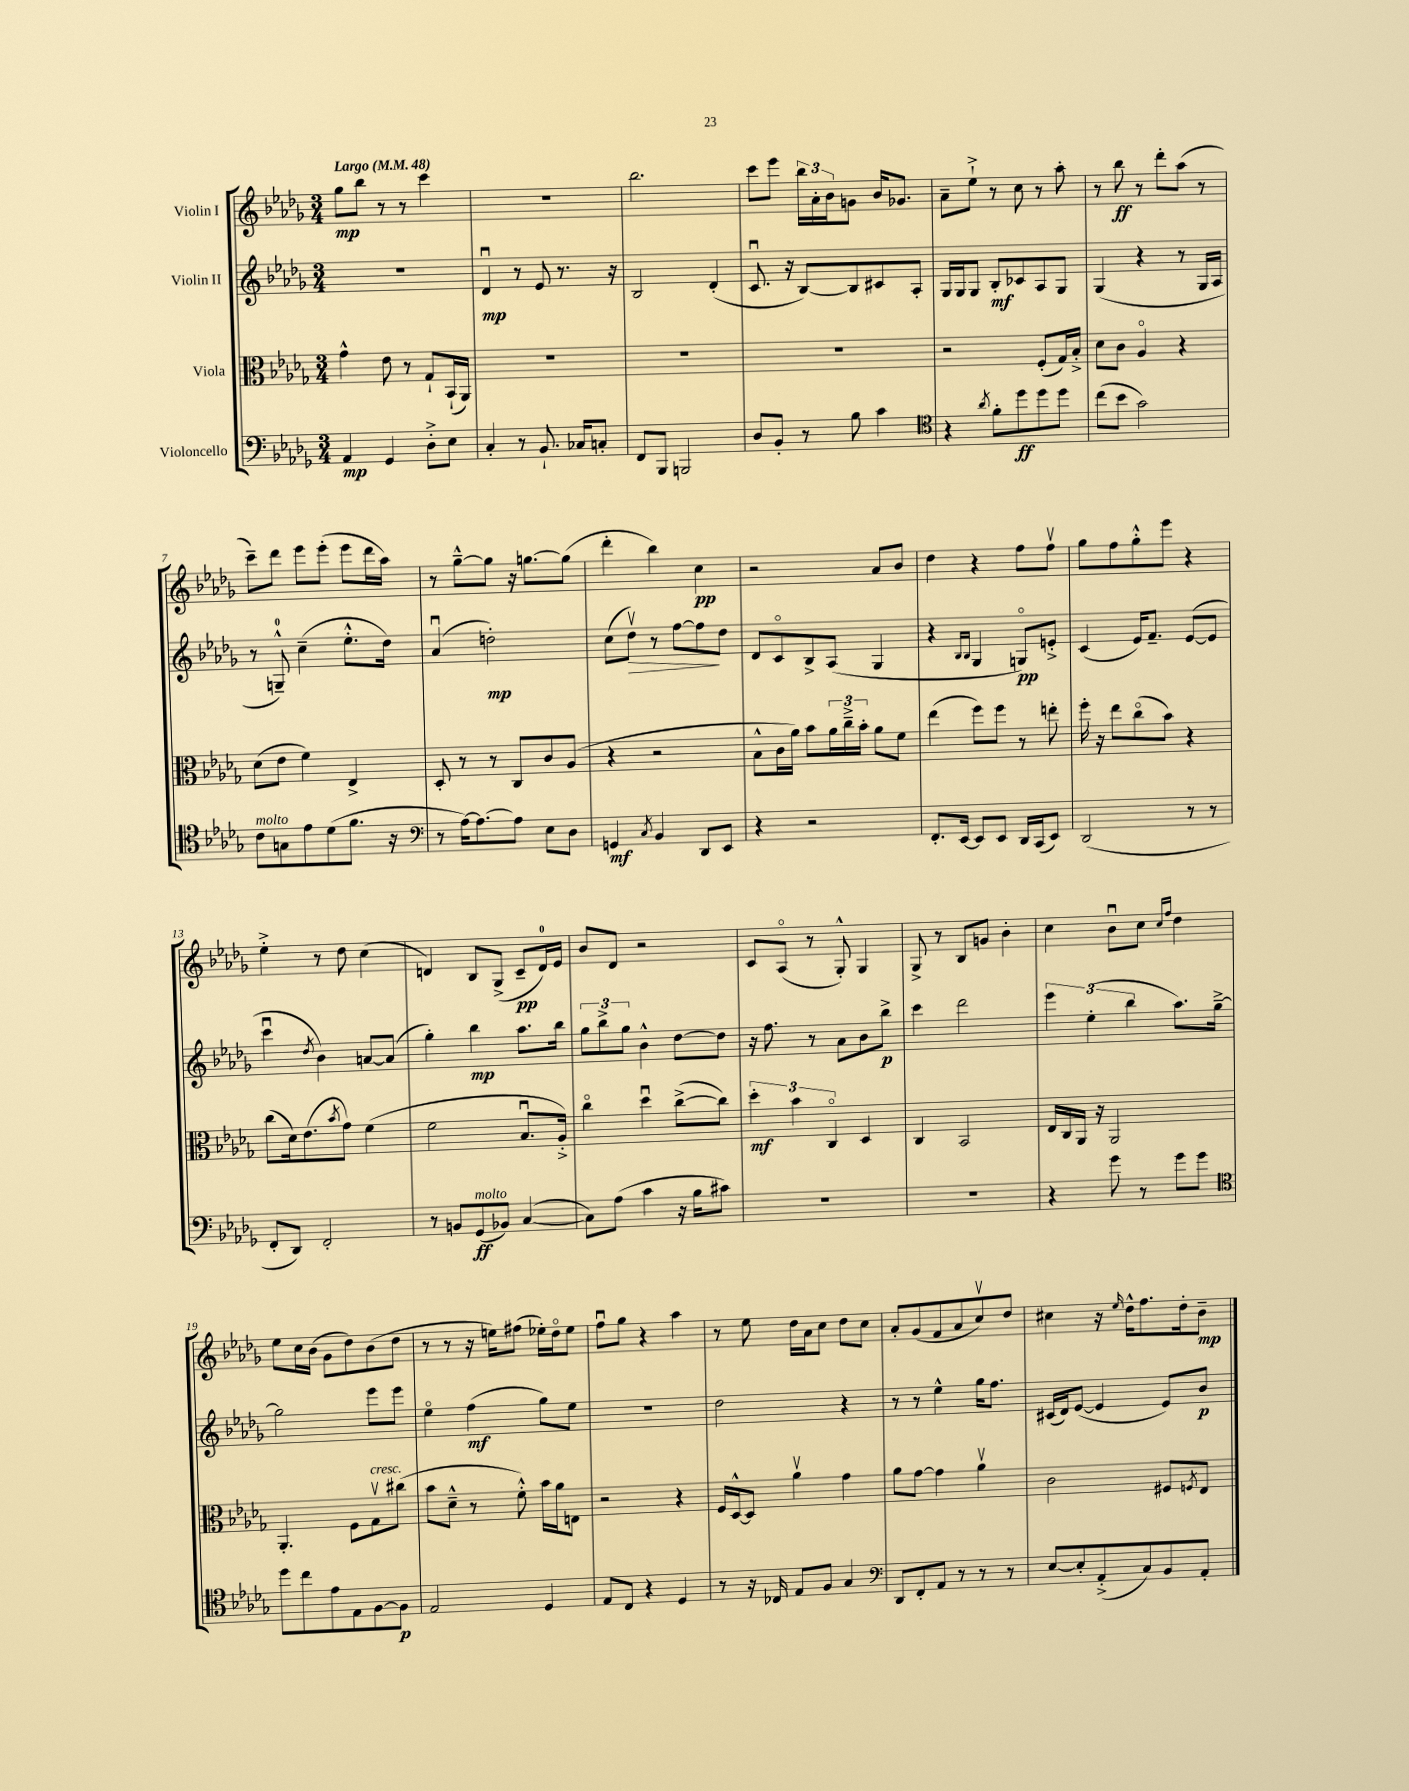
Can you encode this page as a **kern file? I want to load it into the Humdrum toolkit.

**kern	**kern	**kern	**kern
*staff4	*staff3	*staff2	*staff1
*clefF4	*clefC3	*clefG2	*clefG2
*k[b-e-a-d-g-]	*k[b-e-a-d-g-]	*k[b-e-a-d-g-]	*k[b-e-a-d-g-]
*M3/4	*M3/4	*M3/4	*M3/4
*MM48	*MM48	*MM48	*MM48
4AA-	4g-^^	2.r	8gg-
.	.	.	8bb-
4GG-	8e-	.	8r
.	8r	.	8r
8D-'^	8G-`	.	4ccc
8E-	(16BB-`	.	.
.	16AA-)	.	.
=	=	=	=
4C'	2.r	4d-u	2.r
8r	.	8r	.
8.BB-`	.	8e-	.
.	.	8.r	.
16C-	.	.	.
8C'	.	.	.
.	.	16r	.
=	=	=	=
8FF	2.r	2B-	2.bb-
8BBB-	.	.	.
2BBB	.	.	.
.	.	(4d-'	.
=	=	=	=
8D-	2.r	8.cu	8ccc
8BB-'	.	.	8eee-
.	.	16r	.
8r	.	[8B-)	24bb-
.	.	.	24a-'
.	.	.	24b-
8B-	.	8B-]	8g
4c	.	8c#	16b-
.	.	.	8.g-
.	.	8A-'	.
=	=	=	=
*clefC4	*	*	*
4r	2r	16G-	8a-~
.	.	16G-	.
.	.	8G-	8ee-`^
8qa-	.	.	.
8f'	.	8B-'	8r
8dd-	.	8c-	8cc
8dd-	(8F'	8A-	8r
8dd-	16G-)	8G-	8aa-'
.	16B-'^	.	.
=	=	=	=
(8cc	8d-	(4G-	8r
8b-	8c	.	8bb-
2g-)	4A-o	4r	8r
.	.	.	8ddd-'
.	4r	8r	(8aa-
.	.	16G-	8r
.	.	16A-	.
=	=	=	=
8c	(8d-	8r	8ccc~)
8G	8e-	8G~^^)	8ddd-
8e-	4f)	(4cc~	8eee-
(8d-	.	.	(8eee-'
8.f	4E-^	8.ee-'^^	8eee-
.	.	.	16ddd-
16r	.	16dd-)	16aa-)
=	=	=	=
*clefF4	*	*	*
8r	8D-'	(4a-u	8r
[16A-)	8r	.	[8gg-~^^
8.A-_	.	.	.
.	8r	2dd')	8gg-]
8A-]	8C	.	16r
.	.	.	[8.gg
8E-	8c	.	.
8D-	(8A-	.	(8gg]
=	=	=	=
4GG	4r	(8cc	4ddd-'
.	.	8dd-v)	.
8qC	.	.	.
4BB-	2r	8r	4bb-)
.	.	[8ff	.
8DD-	.	8ff]	4cc
8EE-	.	8dd-	.
=	=	=	=
4r	8B-^^	8d-	2r
.	16c	8co	.
.	16a-)	.	.
2r	8b-	8B-^	.
.	24a-	(8A-	.
.	24cc~^	.	.
.	24b-'	.	.
.	8a-	4G-	8a-
.	8f	.	8b-
=	=	=	=
8.FF'	(4ee-	4r	4dd-
[16EE-	.	.	.
.	.	16qqB-	.
.	.	16qqB-	.
8EE-]	8ff)	4G-	4r
8EE-	8ff	.	.
16DD-	8r	8Go)	8ff
(16CC	.	.	.
8EE-)	8ee'	8e'^	8ffv
=	=	=	=
(2DD-	16ff'	(4c	8gg-
.	16r	.	.
.	8ee-	.	8ff
.	(8cco	16e-)	8gg-'^^
.	.	8.f~	.
.	8b-)	.	8eee-
8r	4r	([8e-	4r
8r	.	8e-]	.
=	=	=	=
8FF'	(8cc	4cccu	4ee-'^
8DD-)	16d-)	.	.
.	(8.e-	.	.
.	.	8qdd-	.
2FF'	.	4b-)	8r
.	8qb-	.	.
.	8g-)	.	8dd-
.	(4f	[8a	(4cc
.	.	(8a]	.
=	=	=	=
8r	2f	4gg-')	4d)
8BB	.	.	.
(8GG-	.	4bb-	8B-
8BB-)	.	.	(8G-^
([4C	8.B-u	8.aa-	8c~
.	.	.	16d)
.	16A-'^)	16bb-	16e-
=	=	=	=
8C])	4cco	12gg-	8b-
.	.	12bb-^	.
(8A-	.	.	8d-
.	.	12gg-	.
4c	4dd-u	4b-^^	2r
16r	([8cc^	[8dd-	.
16B-	.	.	.
8c#)	8cc])	8dd-]	.
=	=	=	=
2.r	6dd-'	16r	8c
.	.	8.ff	.
.	.	.	(8A-o
.	6b-	.	.
.	.	8r	8r
.	6Co	.	.
.	.	8a-	8G-'^^)
.	4D-	8b-	4G-
.	.	8bb-^	.
=	=	=	=
2.r	4C	4ccc	8G-^
.	.	.	8r
.	2BB-	2ddd-	8B-
.	.	.	8g
.	.	.	4b-'
=	=	=	=
4r	16E-	6eee-	4cc
.	16C	.	.
.	16AA-	.	.
.	.	(6ee-'	.
.	16r	.	.
8g-	2AA-	.	8b-u
.	.	6bb-	.
8r	.	.	8cc
.	.	.	16qqcc
.	.	.	16qqff
8g-	.	8.aa-)	4dd-
8g-	.	.	.
.	.	[16gg-~^	.
=	=	=	=
*clefC4	*	*	*
8dd-	4.AA-'	2gg-]	8ee-
8cc	.	.	16cc
.	.	.	(16b-
8e-	.	.	8g-
8E-	8F	.	8dd-)
[8F	8G-v	8eee-	(8b-
8F]	(8cc#	8eee-	8dd-
=	=	=	=
2E-	8b-	4ee-o	8r
.	8d-~^^	.	8r
.	8r	(4ff	16r
.	.	.	16ee)
.	8f'^^)	.	(8ff#
4D-	16b-	8gg-)	16ee-')
.	16a-	.	16dd-o
.	8E	8ee-	8ee-
=	=	=	=
8E-	2r	2.r	8ffu
8C	.	.	8gg-
4r	.	.	4r
4D-	4r	.	4aa-
=	=	=	=
8r	16F	2dd-	8r
.	[16D-^^	.	.
16r	8D-]	.	8ee-
16C-	.	.	.
8E-	4a-v	.	16dd-
.	.	.	16a-
8F	.	.	8cc
4G-	4g-	4r	8dd-
.	.	.	8cc
=	=	=	=
*clefF4	*	*	*
8DD-	8a-	8r	8a-'
8FF'	[8g-	8r	(8g-
8AA-	4g-]	4ee-^^	8f
8r	.	.	8a-
8r	4a-v	16gg-	8ccv)
.	.	8.ff	.
8r	.	.	8dd-
=	=	=	=
[8E-	2c	(16c#	4cc#
.	.	16d-)	.
8E-']	.	([8e-	.
(8AA-'^	.	4e-]	16r
.	.	.	16qqee-
.	.	.	16dd-^^
8C)	.	.	8.ff
8BB-	8F#	8e-)	.
.	.	.	16dd-'
.	8qF	.	.
8AA-'	8E-	8b-	8b-~
==	==	==	==
*-	*-	*-	*-
